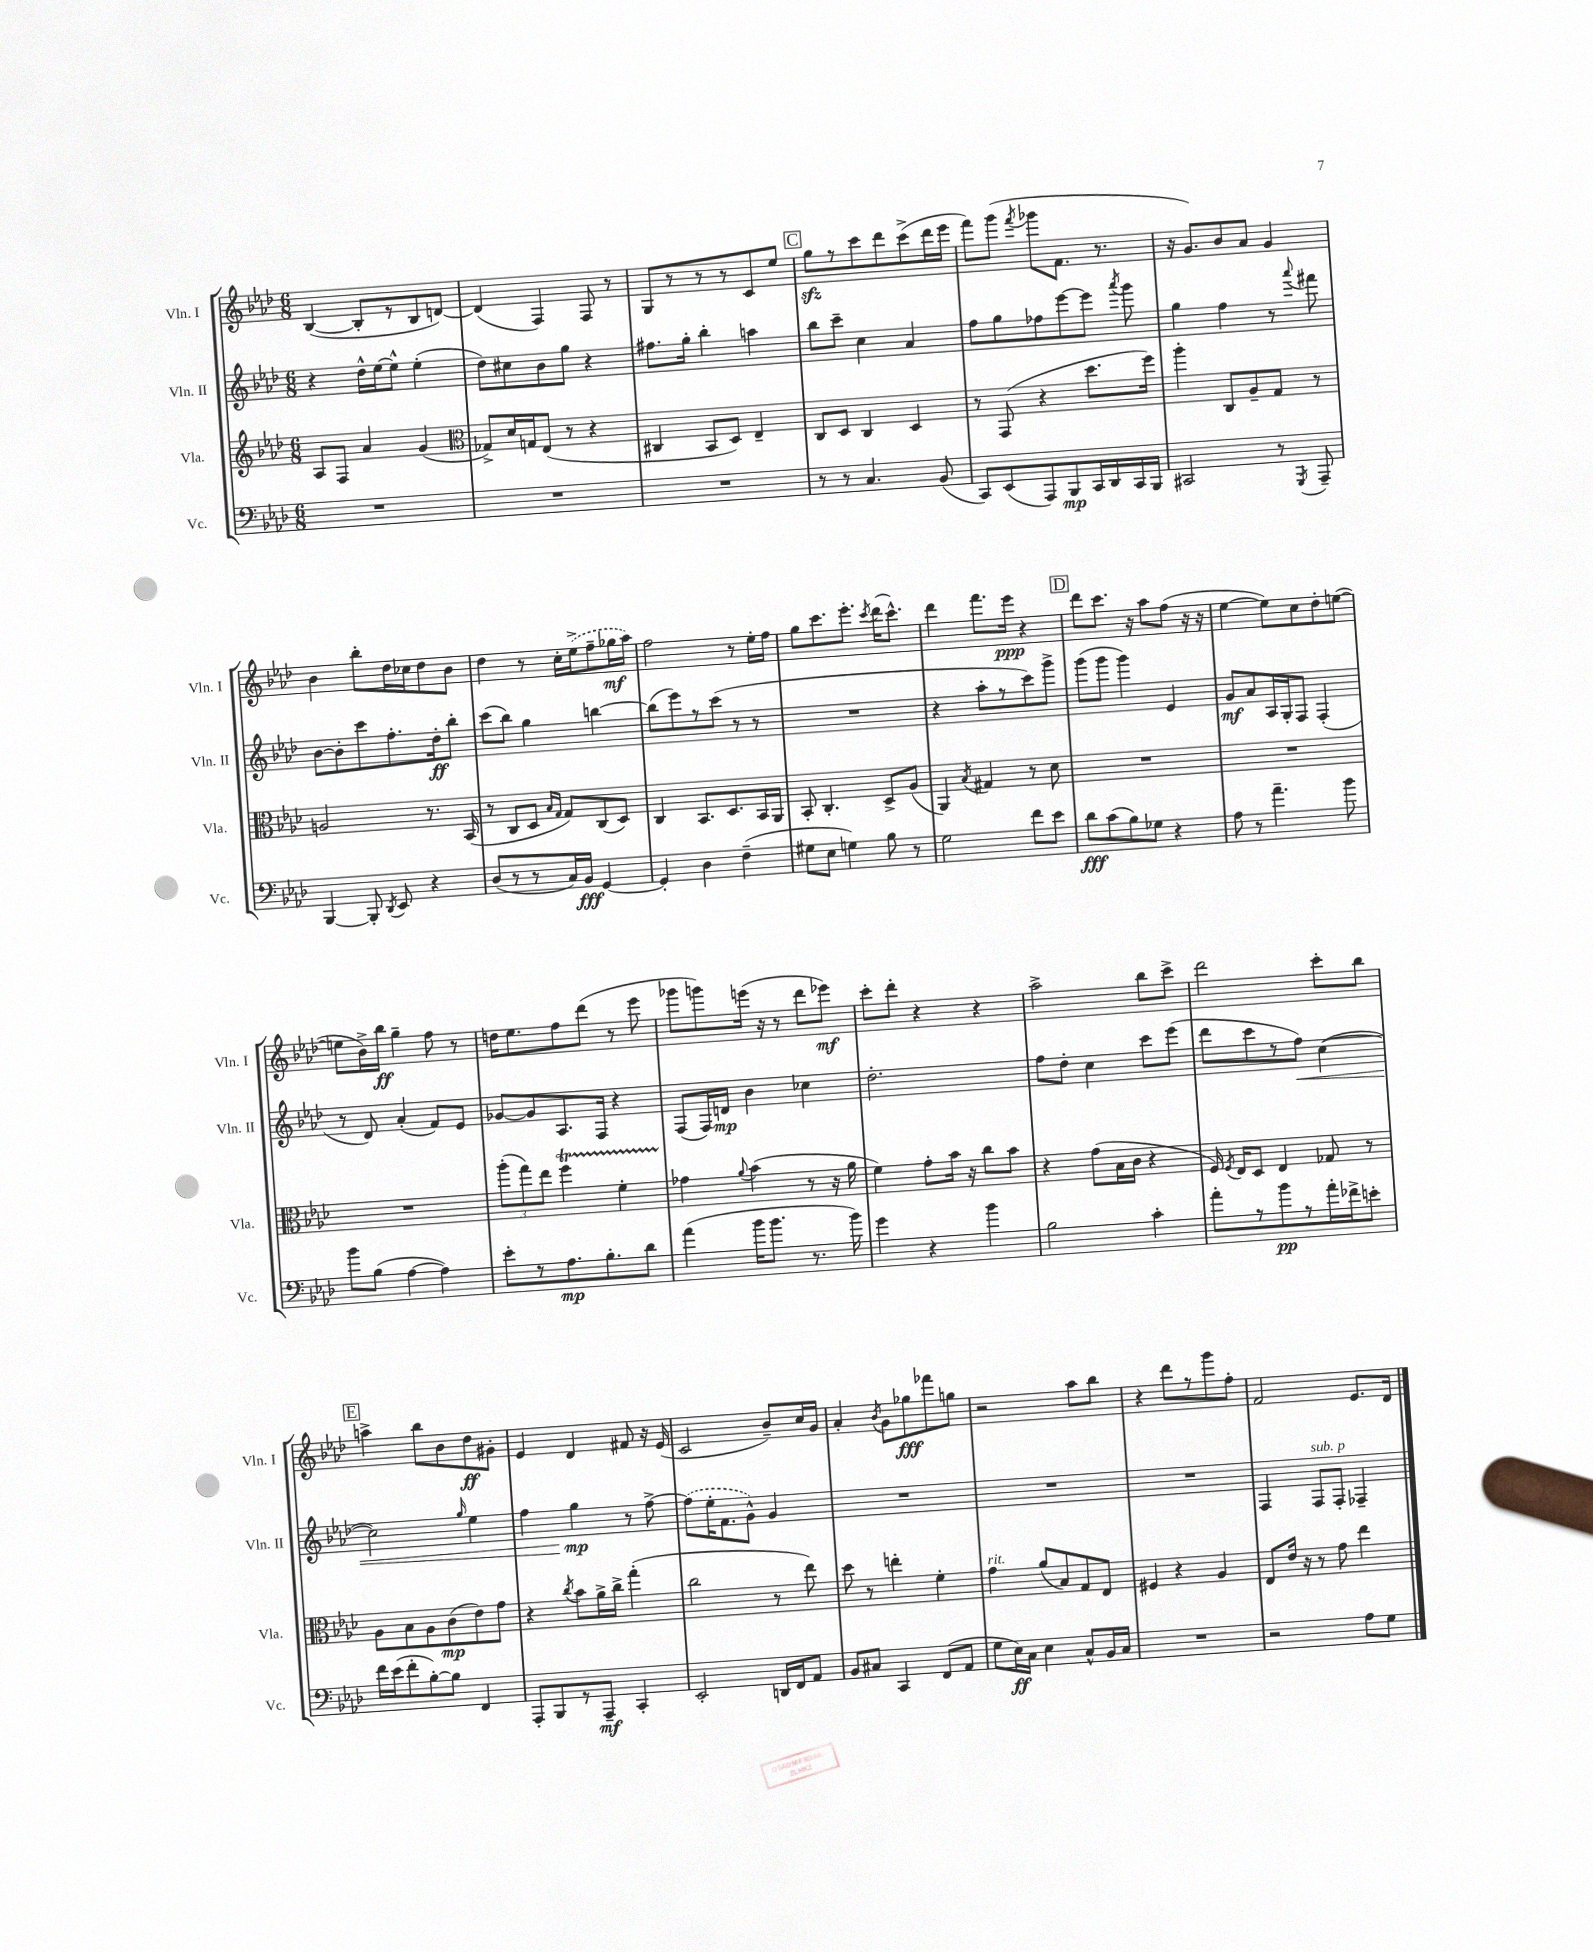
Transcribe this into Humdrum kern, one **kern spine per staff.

**kern	**kern	**kern	**kern
*staff4	*staff3	*staff2	*staff1
*clefF4	*clefG2	*clefG2	*clefG2
*k[b-e-a-d-]	*k[b-e-a-d-]	*k[b-e-a-d-]	*k[b-e-a-d-]
*M6/8	*M6/8	*M6/8	*M6/8
2.r	8A-	4r	([4B-
.	8F	.	.
.	4a-	16dd-^^	8B-']
.	.	[16ee-	.
.	.	8ee-^^]	8r
.	(4g	(4ee-'	8B-
.	.	.	[8d)
=	=	=	=
*	*clefC3	*	*
2.r	8G-^)	8dd-)	(4d]
.	16d-	8cc#	.
.	16G	.	.
.	(8E-	8b-	4F)
.	8r	8gg	.
.	4r	4r	8F
.	.	.	8r
=	=	=	=
2.r	4C#	8.ff#	8G
.	.	.	8r
.	.	16gg'	.
.	8BB-	4bb-'	8r
.	8D-)	.	8r
.	4E-~	4aa	8c
.	.	.	8ee-
=	=	=	=
8r	8C	8bb-	8gg
8r	8D-	8ccc~	8r
4.C	4C	4cc	8ccc
.	.	.	8ddd-
.	4D-	4a-	(8ccc^
(8BB-	.	.	16ddd-
.	.	.	16eee-
=	=	=	=
8CC)	8r	8ff	8fff)
(8EE-	(8GG	8gg	(8ggg
.	.	.	8qfff
8AAA-)	4r	8ff-	8ggg-
8BBB-	.	[8eee-	8.f
16CC	8.dd-	8eee-]	.
16DD-	.	.	8.r
.	.	8qaaa-	.
16CC	.	8ggg	.
16BBB-	16ff)	.	.
=	=	=	=
2CC#	4aa-'	4gg	16r
.	.	.	8.g)
.	8C	4ff	8b-
.	8A-~	.	8a-
8r	8G	8r	4g
8qGGG	.	8qqaaa-	.
8AAA-~	8r	8fff#	.
=	=	=	=
[4BBB-	2A	[8b-	4b-
.	.	8b-']	.
8BBB-']	.	8ccc	8bb-'
8qDD-	.	.	.
8EE-	.	8.ff'	16dd-
.	.	.	16cc-
4r	8.r	.	8dd-
.	.	16dd-'	.
.	.	8bb-'	8b-
.	(16BB-	.	.
=	=	=	=
(8D-	8r	(8ccc	4dd-
8r	8C	8bb-)	.
8r	8D-	4gg	8r
.	16qqB-	.	.
.	16qqG	.	.
16C)	8G)	.	16cc'
16BB-	.	.	(16ee-^
[4GG	(8C	[4bb	8ff~
.	8D-)	.	16gg-
.	.	.	16aa-)
=	=	=	=
4GG']	4C	(8bb]	2ff
.	.	8eee-)	.
4D-	8.BB-	8r	.
.	.	(8ccc	.
.	8.D-	.	.
(4F~	.	8r	8r
.	16BB-	8r	16ee-'
.	16AA-	.	16ff
=	=	=	=
8G#	8BB-'	2.r	8gg
8E-	4.C'	.	8.ccc
4G)	.	.	.
.	.	.	8.eee-'
.	.	.	8qccc
8B-	8D-^	.	(16ddd-
.	.	.	8.ccc^^)
8r	(8A-	.	.
=	=	=	=
2G	4AA-)	4r	4ddd-
.	8qB-	.	.
.	4G#	8aa-'	8.fff
.	.	8r	.
.	.	.	16eee-
8f	8r	8ccc)	4r
8e-	8d-	8ggg^	.
=	=	=	=
8d-	2.r	(8ggg	8ddd-
(8c	.	8ggg	8.ccc
8B-)	.	4ggg)	.
.	.	.	16r
8G-	.	.	8aa-
4r	.	4e-	(8ff
.	.	.	16r
.	.	.	16r
=	=	=	=
8A-	2.r	8g	[4ee-
8r	.	8a-	.
4.a-~	.	16A-	8ee-])
.	.	16G'	.
.	.	8F	8cc
.	.	(4F'	8dd-'
8b-	.	.	([8ee
=	=	=	=
8b-	2.r	8r	8ee]
(8B-	.	8d-)	16b-^)
.	.	.	16bb-
[4A-	.	(4a-'	4gg~
4A-])	.	8f)	8ff
.	.	8e-	8r
=	=	=	=
8e-'	(12aa-'	[8g-	16dd
.	.	.	8.ee-
.	12gg)	.	.
8r	.	8g-]	.
.	12ee-	.	.
8.A-	4ff	8.A-	8ff
.	.	.	(8ddd-
8.B-'	.	16F	.
.	4f'	4r	8r
8d-	.	.	8eee-
=	=	=	=
(4a-	4g-	(8F	8ggg-
.	.	16F)	8ggg)
.	.	16d	.
.	8qqa-	.	.
16b-	(4b-	4b-	(16eee
8.b-	.	.	16r
.	.	.	8r
8.r	8r	4cc-	8ddd-
.	16r	.	8eee-)
16b-)	16a-	.	.
=	=	=	=
4g	4f)	2.dd-'	8ccc'
.	.	.	8ddd-'
4r	8g'	.	4r
.	16b-	.	.
.	16r	.	.
4b-	8cc	.	4r
.	8b-	.	.
=	=	=	=
2B-	4r	8ff	2aa-^
.	.	8dd-'	.
.	(8g	4cc	.
.	16B-	.	.
.	16c	.	.
4c'	4r	8ccc	8bb-
.	.	(8eee-	8ccc^
=	=	=	=
8a-'	16F)	8ddd-	2ddd-
.	8qF	.	.
.	16E-	.	.
8r	8D-	8ccc	.
8b-	4E-	8r	.
8r	.	8ff)	.
16a-'	8G-	([4cc	8ccc'
16f-^	.	.	.
8e'	8r	.	8bb-
=	=	=	=
16f	8A-	2cc])	4aa^
(16e-	.	.	.
8f'	8B-	.	.
[8B-')	8A-	.	8bb-
8B-]	(8c	.	8b-
.	.	16qqgg	.
4FF	8e-)	4ee-	8dd-
.	8g	.	8g#'
=	=	=	=
8AAA-'	4r	4ff	4e-
8BBB-	.	.	.
.	8qcc	.	.
8r	8b-	4gg	4d-
8AAA-~	16a-^	.	.
.	16cc^	.	.
4CC'	(4gg'	8r	8f#
.	.	[8ff^	16r
.	.	.	(16e-
=	=	=	=
2EE-'	2cc	(8ff]	2c
.	.	16ee-'	.
.	.	8.f	.
.	.	8g^^)	.
16DD	8r	4g	8b-~)
16FF	.	.	.
8AA-	8ee-)	.	16cc
.	.	.	16g
=	=	=	=
8BB-	8dd-	2.r	4a-'
8C#	8r	.	.
.	.	.	8qb-
4CC	4ee'	.	8g
.	.	.	8gg-
(8FF	4f'	.	8fff-
8AA-	.	.	8gg
=	=	=	=
8G	4g	2.r	2r
16E-)	.	.	.
16C	.	.	.
4E-	(8a-	.	.
.	8B-)	.	.
8C^^	8G	.	8aa-
16BB-	8E-	.	8bb-
16C	.	.	.
=	=	=	=
2.r	4F#	2.r	4r
.	4r	.	8ddd-
.	.	.	8r
.	4A-	.	8ggg
.	.	.	8ff'
=	=	=	=
2r	8E-	4F	2f
.	16e-	.	.
.	16r	.	.
.	8r	8F	.
.	8g	8F'	.
8A-	4ee-	4F-~	8.e-
8G	.	.	.
.	.	.	16d-
==	==	==	==
*-	*-	*-	*-
